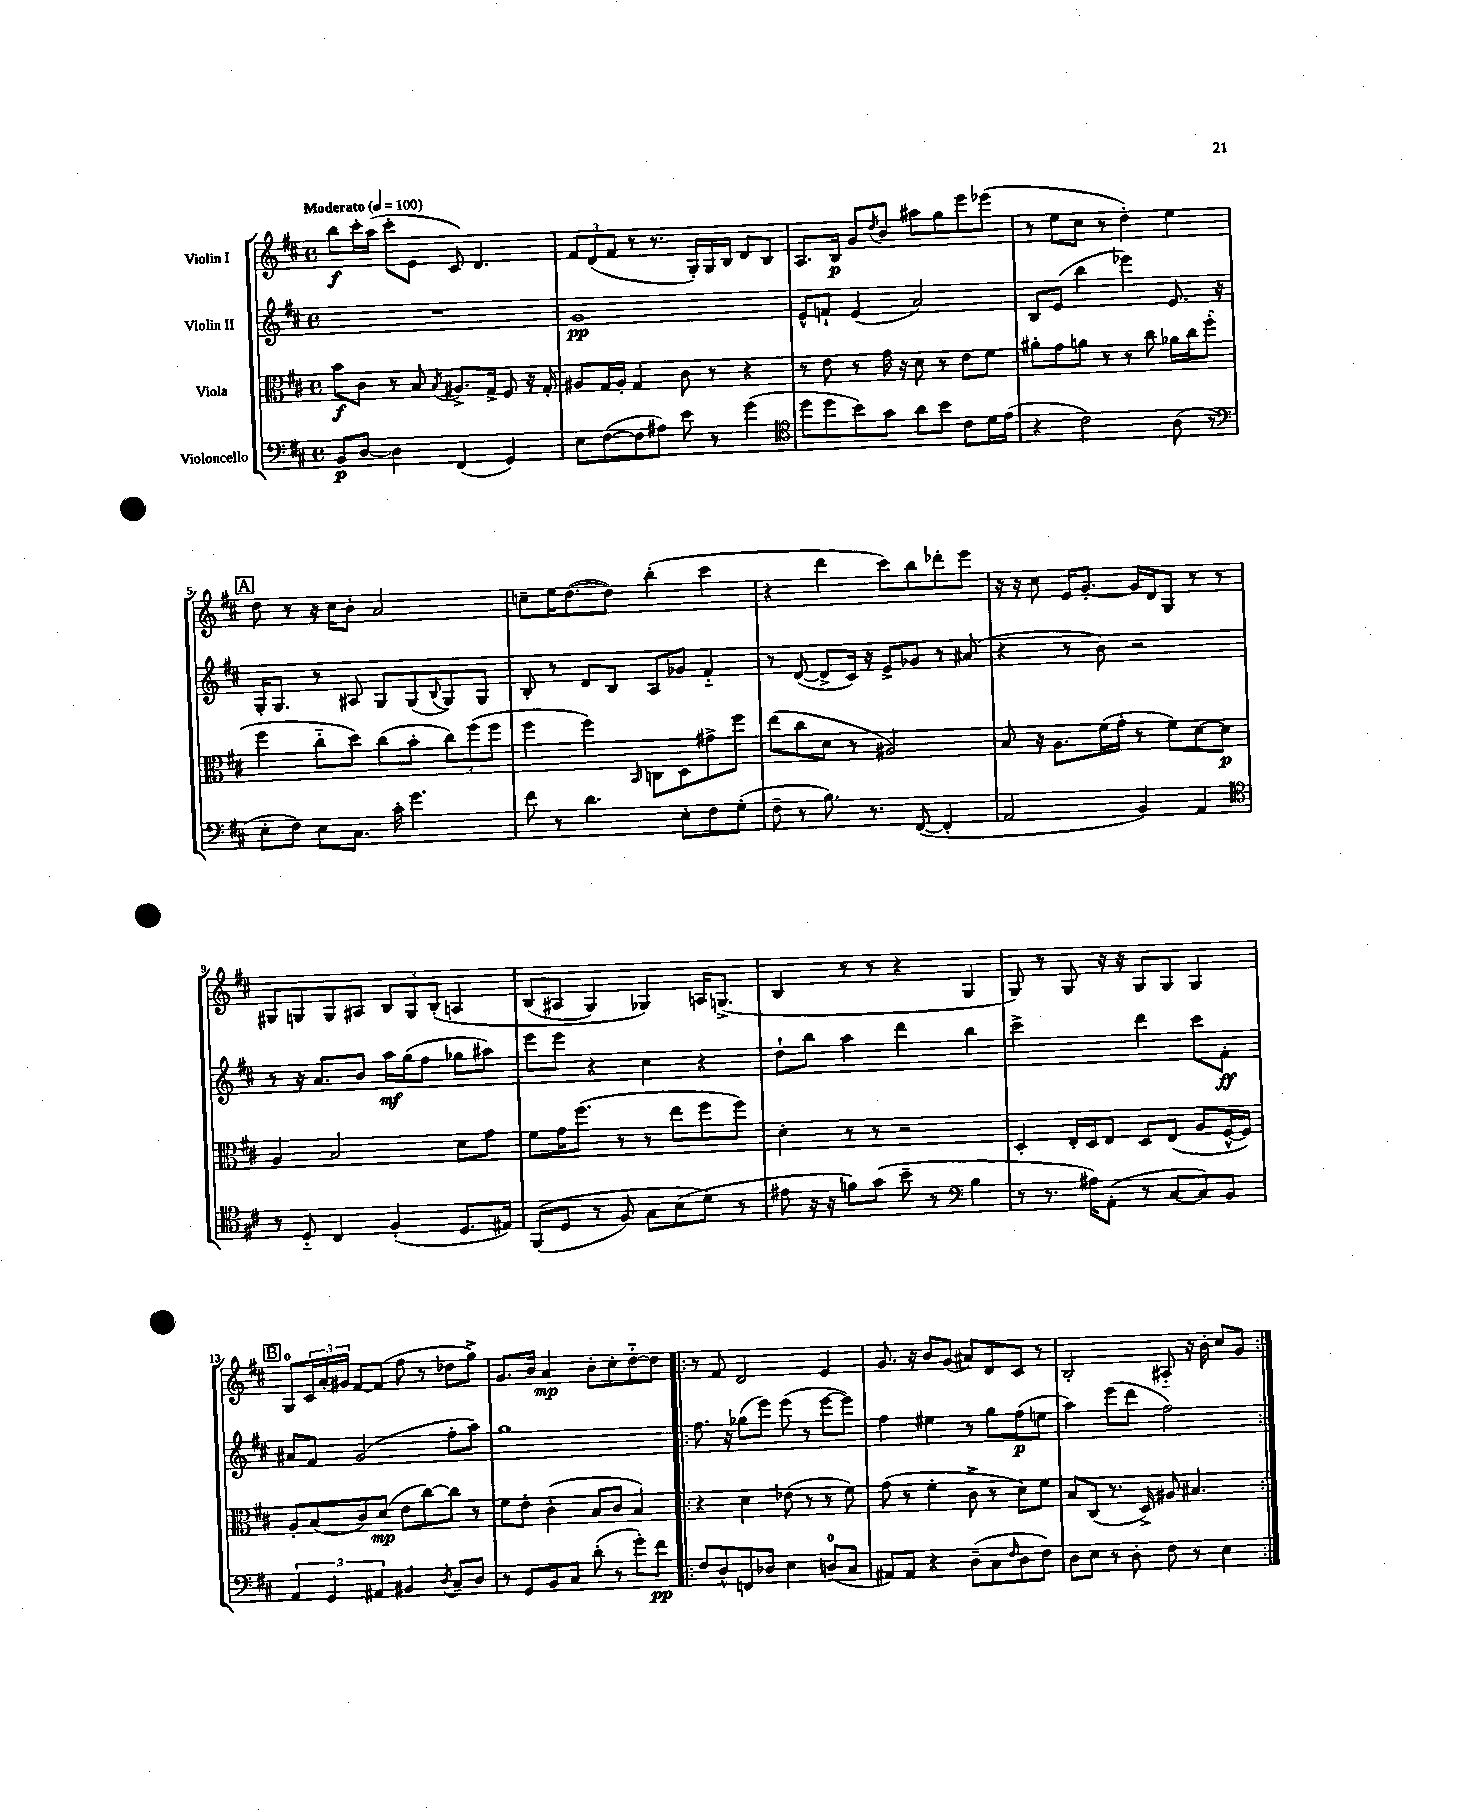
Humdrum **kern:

**kern	**kern	**kern	**kern
*staff4	*staff3	*staff2	*staff1
*clefF4	*clefC3	*clefG2	*clefG2
*k[f#c#]	*k[f#c#]	*k[f#c#]	*k[f#c#]
*M4/4	*M4/4	*M4/4	*M4/4
*met(c)	*met(c)	*met(c)	*met(c)
*MM100	*MM100	*MM100	*MM100
8BB	8b	1r	8bb
[8D	8c#	.	16ccc#'
.	.	.	(16aa
4D]	8r	.	8ccc#'
.	8B	.	8e
.	8qB	.	.
(4FF#	8.A#^	.	8c#)
.	.	.	4.d
.	16G^	.	.
4GG)	8F#	.	.
.	16r	.	.
.	16G'	.	.
=	=	=	=
8E	8A#	1g	12f#
.	.	.	(12d
([8F#	16G	.	.
.	.	.	12f#
.	16A#'	.	.
8F#]	4G	.	8r
8A#)	.	.	8.r
8e	8c#	.	.
.	.	.	16G')
8r	8r	.	16G
.	.	.	16B
(4g	4r	.	8d
.	.	.	8B
=	=	=	=
*clefC4	*	*	*
8dd	8r	8e^^	8.A
8dd	8e	8f`	.
.	.	.	16B
8b)	8r	(4e	8g
.	.	.	8qdd
8g	16g	.	8b
.	16r	.	.
8a	8d	2a)	8aa#
8b	8r	.	8gg
8c#	8e	.	8eee
16d	8f#	.	(8eee-
(16e	.	.	.
=	=	=	=
4r	8a#'	8B	8r
.	8g	(8e	8ee
2c#)	8a	4bb	8cc#
.	8r	.	8r
.	8r	4eee-)	4dd')
.	8cc#	.	.
(8A	16a-	8.e	4ee
.	16cc#	.	.
8r	(8ff#'	.	.
.	.	16r	.
=	=	=	=
*clefF4	*	*	*
8E'	4ff#	16G'	8dd
.	.	8.G	.
8F#)	.	.	8r
8E	8cc#'~	8r	16r
.	.	.	16cc#
8.C#	8dd)	8A#	8b'
.	(8cc#	8G	2a
16c#'	.	.	.
4.g	8b'	(8G	.
.	.	8qqB	.
.	12cc#)	8G)	.
.	(12ff#	.	.
.	.	8G	.
.	12ff#	.	.
=	=	=	=
8f#	4ff#	8B'	8cc~
8r	.	8r	16ee
.	.	.	([8.dd
4.d	4ff#)	8d	.
.	.	8B	8dd])
.	16qqBB	.	.
.	8C	8A	(4bb'
8E'	8D	8g-	.
8F#	8g#^	4f#'~	4ccc#
(8G'	8ff#	.	.
=	=	=	=
8F#~	(8ee	8r	4r
8r	8cc#	([8d	.
8.B)	8d	8d^]	4ddd
.	8r	16c#)	.
8.r	.	16r	.
.	2A#)	8e^	8ccc#)
([8FF#	.	8g-	8bb
4FF#']	.	8r	8ddd-'
.	.	(8a#	8eee
=	=	=	=
2AA	8B	4r	16r
.	.	.	16r
.	16r	.	8cc#
.	8.A	.	.
.	.	8r	16e
.	.	.	[8.g'
.	(16f#	8b)	.
.	16g'	.	.
4BB)	8r	2r	16g]
.	.	.	16d
.	8f#)	.	8G
4AA	[8d	.	8r
.	8d]	.	8r
=	=	=	=
*clefC4	*	*	*
8r	4A	8r	8G#
8D'~	.	16r	8G
.	.	8.a	.
4C#	2B	.	8G
.	.	8b	8A#
(4F#'	.	16aa	12B
.	.	(16gg	.
.	.	.	12G
.	.	8ff#	.
.	.	.	&(12B'
8.D	8d	8gg-	4A
.	8g	8aa#)	.
16E#)	.	.	.
=	=	=	=
&((8FF#	8f#	8eee	(8B
8D	16g	8eee	8A#
.	(8.ff#	.	.
8r	.	4r	4G)
8F#)	8r	.	.
8G	8r	4cc#	4G-&)
(8B	8ee	.	.
8d&)	8ff#	4r	16A
.	.	.	(8.G^
8r	8ff#)	.	.
=	=	=	=
8e#	4d'	8dd`	4B
16r	.	8bb	.
16r	.	.	.
8f)	8r	4aa	8r
(8g	8r	.	8r
8b~	2r	4ddd	4r
8r	.	.	.
*clefF4	*	*	*
4B	.	4bb	4G
=	=	=	=
8r	4D'	2ccc#^	8G)
8.r	.	.	8r
.	16E'	.	8G
16A#)	16D	.	.
(8AA'	8E	.	16r
.	.	.	16r
8r	8D	4ddd	8G
[8C#	(8E	.	8G
8C#])	8A	8ccc#	4G
8BB	[16F#^^	8f#'	.
.	16F#])	.	.
=	=	=	=
6AA	8A'	8a#	8G
.	(8B	8f#	24c#
6GG	.	.	24a'
.	.	.	24g#
.	8c#)	(2g	[8f#
6AA#	.	.	.
.	(8d	.	(8f#]
4BB#	8e	.	8ff#
.	[8cc#)	.	8r
8qD	.	.	.
8C#~	8cc#]	8ff#'	8dd-
8D	8r	8aa)	8gg^)
=	=	=	=
8r	8f#	1gg	8.g
8GG	8e'	.	.
.	.	.	16b
8BB	(4c#'	.	4a
8C#	.	.	.
(8d'	8B	.	8b'
8r	8c#	.	8cc#'
8g')	4B)	.	[8dd'~
8f#	.	.	8dd]
=!|:	=!|:	=!|:	=!|:
8F#	4r	8.ff#	8r
8D^^	.	.	8f#
.	.	16r	.
8FF	4d	(8gg-	2d
8D-	.	8eee)	.
4E	(8e-	(8eee	.
.	8r	8r	.
(8D	8r	[8eee	4e
8C#	8f#)	8eee])	.
=	=	=	=
8AA#)	(8g	4ff#	8.g
8AA#	8r	.	.
.	.	.	16r
4r	4f#'	4ee#	8b
.	.	.	(8g
(8D~	8c#^	8r	8a#)
8C#	8r	8gg	8d
16qqF#	.	.	.
8D	8d)	(8ff#	8c#
8F#)	8f#	8ee	8r
=	=	=	=
8D	8B	4aa)	2B'
8E	(8C#	.	.
8r	8.r	(8eee	.
8D'	.	8ddd	.
.	16D^)	.	.
8F#	8A#	2ff#)	8A#'~
8r	4.B#	.	16r
.	.	.	16b'
4E	.	.	8cc#
.	.	.	8g
==:|!	==:|!	==:|!	==:|!
*-	*-	*-	*-
